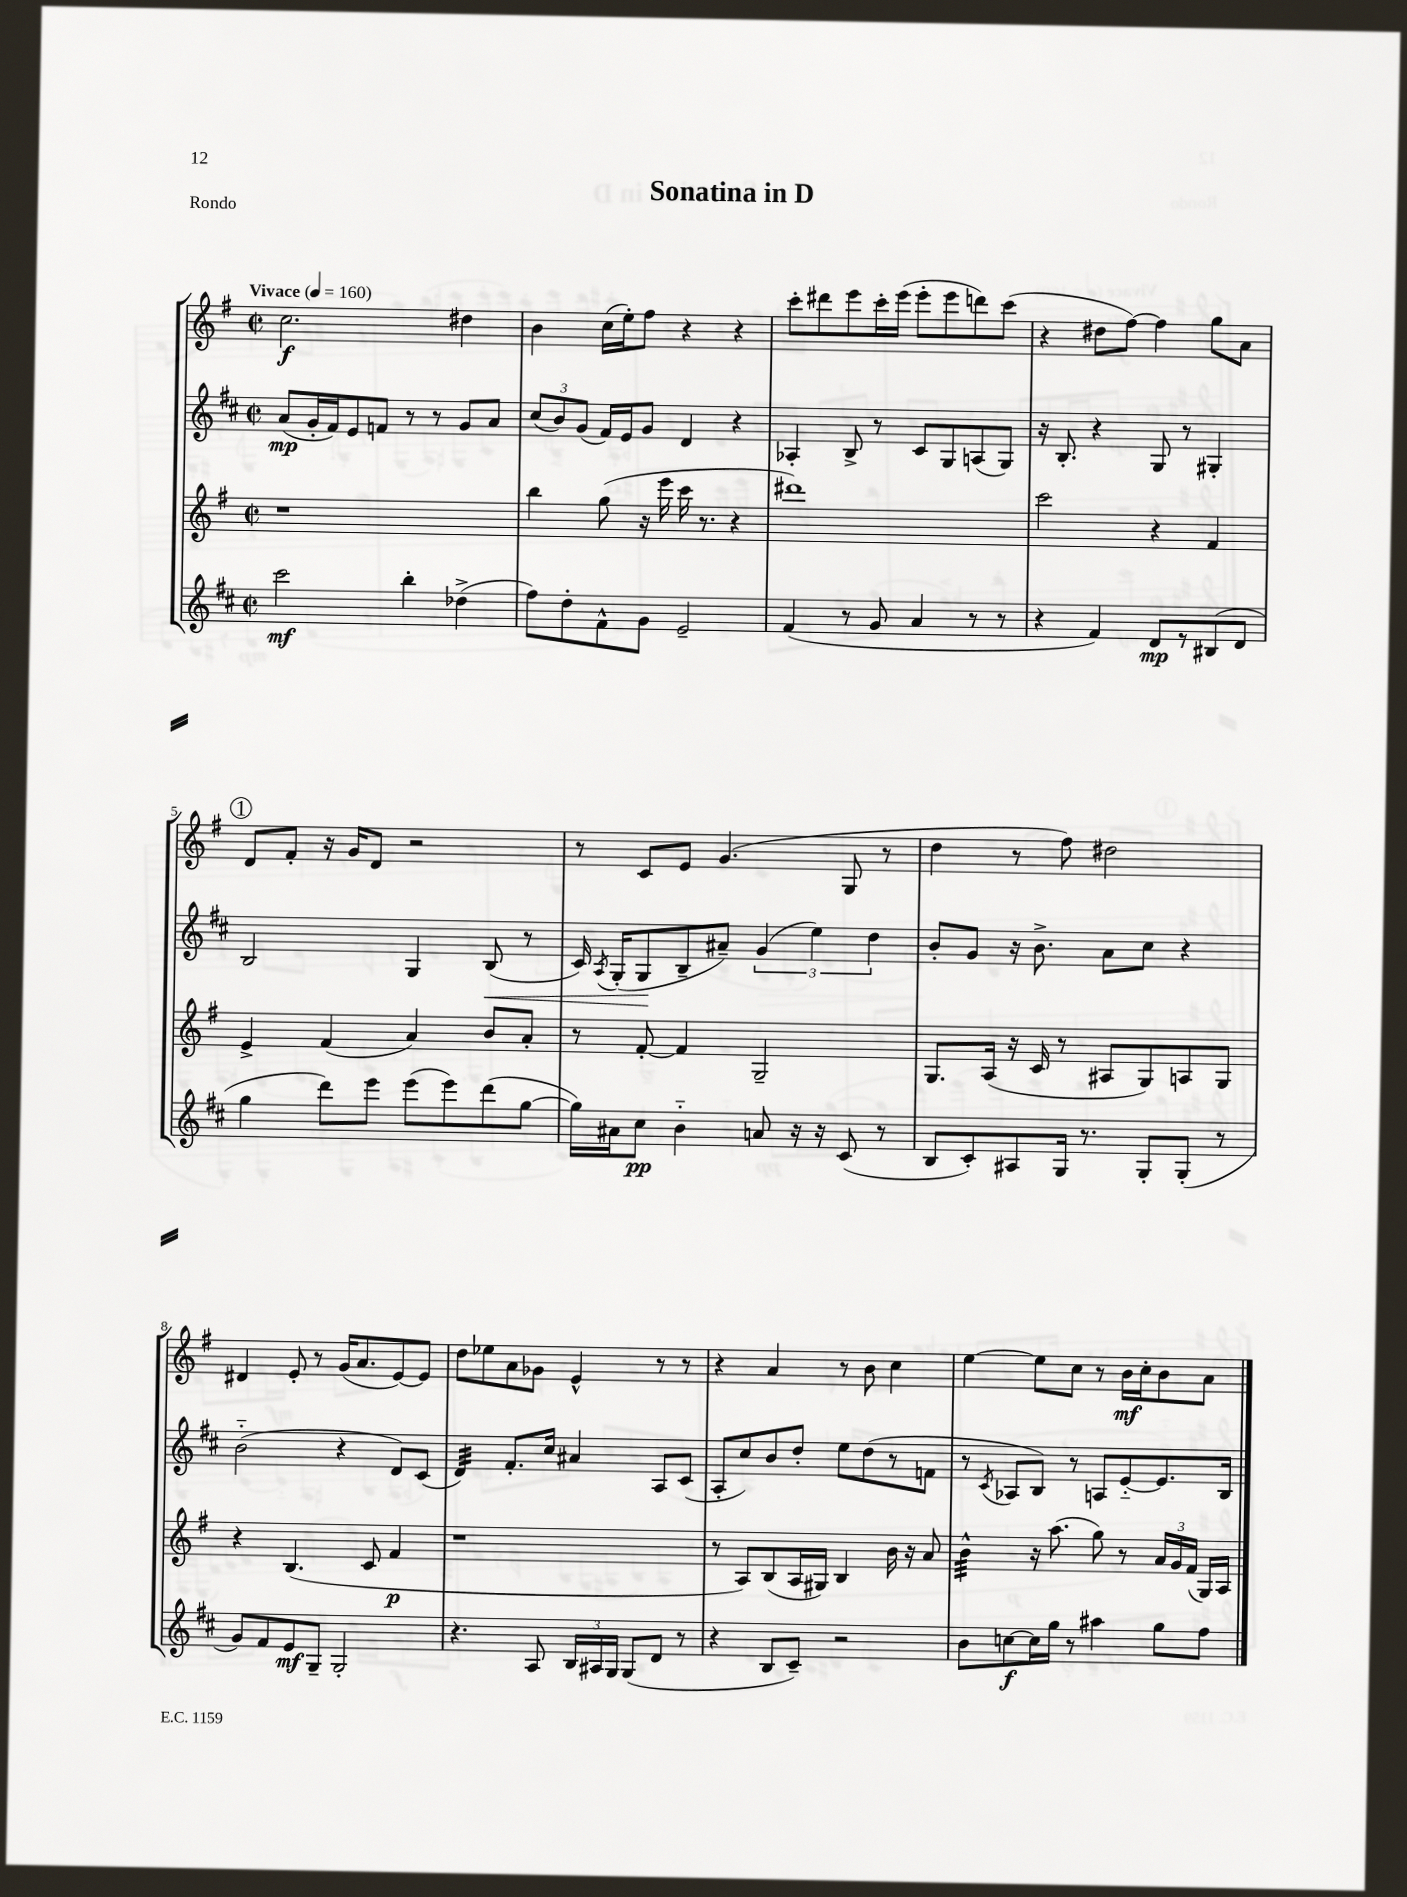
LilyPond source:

\header { title = "Sonatina in D" piece = "Rondo" }
<<
\new StaffGroup <<
\new Staff = "s0" {
    \clef treble \key g \major \defaultTimeSignature \time 2/2 \tempo "Vivace" 4 = 160
    \autoBeamOff c''2.\f dis''4 |
    b'4 c''16[( e''16-.) fis''8] r4 r4 |
    c'''8[-. dis'''8 e'''8 c'''16-. e'''16]( e'''8[-. e'''8 d'''8) c'''8]( |
    r4 dis''8[ fis''8]~) fis''4 g''8[ a'8] |
    \mark \markup { \circle "1" } d'8[ fis'8]-. r16 g'16[ d'8] r2 |
    r8 c'8[ e'8] g'4.( g8 r8 |
    d''4 r8 fis''8) dis''2 |
    dis'4 e'8-. r8 g'16[( a'8. e'8~) e'8] |
    d''8[ ees''8 a'8 ges'8] e'4-^ r8 r8 |
    r4 a'4 r8 b'8 c''4 |
    e''4~ e''8[ c''8] r8 b'16[\mf c''16-. b'8 a'8] \bar "|." |
}
\new Staff = "s1" {
    \clef treble \key d \major \defaultTimeSignature \time 2/2
    \autoBeamOff a'8[\mp( g'16-. fis'16) e'8 f'8] r8 r8 g'8[ a'8] |
    \tuplet 3/2 { cis''8[( b'8) g'8]( } fis'16[) e'16 g'8] d'4 r4 |
    aes4-. b8-> r8 cis'8[ g8 a8( g8]) |
    r16 b8.-. r4 g8 r8 gis4-. |
    \mark \markup { \circle "1" } b2 g4 b8\<( r8 |
    cis'16) \acciaccatura { a8 } g16[-.( g8\! b8-- ais'8]--) \tuplet 3/2 { g'4( e''4) d''4 } |
    b'8[-. g'8] r16 b'8.-> a'8[ cis''8] r4 |
    b'2-_( r4 d'8[) cis'8]( |
    d'4:32) fis'8.[-. cis''16] ais'4 a8[ cis'8]( |
    a8[-. cis''8) b'8 d''8]-. e''8[ d''8( r8 f'8] |
    r8 \acciaccatura { cis'8 } aes8[ b8]) r8 a8[ e'8~-_ e'8. b16] \bar "|." |
}
\new Staff = "s2" {
    \clef treble \key g \major \defaultTimeSignature \time 2/2
    \autoBeamOff r1 |
    b''4 g''8( r16 e'''16 c'''16 r8. r4 |
    dis'''1) |
    c'''2 r4 fis'4 |
    \mark \markup { \circle "1" } e'4-> fis'4( a'4) b'8[ a'8]-. |
    r8 fis'8~-. fis'4 g2-- |
    g8.[ a16]( r16 c'16 r8 ais8[ g8) a8 g8] |
    r4 b4.( c'8 fis'4\p |
    r1 |
    r8 a8[) b8( a16 gis16]) b4 b'16 r16 a'8 |
    b'4:32-^ r16 a''8.( g''8) r8 \tuplet 3/2 { a'16[ g'16 fis'16]( } g16[) a16] \bar "|." |
}
\new Staff = "s3" {
    \clef treble \key d \major \defaultTimeSignature \time 2/2
    \autoBeamOff cis'''2\mf b''4-. des''4->( |
    fis''8[) d''8-. fis'8-^ g'8] e'2-- |
    fis'4( r8 g'8 a'4 r8 r8 |
    r4 fis'4) d'8[\mp r8 bis8( d'8] |
    \mark \markup { \circle "1" } g''4 d'''8[) e'''8] e'''8[( e'''8) d'''8( g''8]~ |
    g''16[) ais'16 cis''8]\pp b'4-_ a'8 r16 r16 cis'8( r8 |
    b8[ cis'8-.) ais8 g16] r8. g8[-. g8]-.( r8 |
    g'8[) fis'8 e'8\mf g8]-- g2-. |
    r4. a8 \tuplet 3/2 { b16[ ais16 g16] } g8[( d'8] r8 |
    r4 b8[ cis'8]--) r2 |
    b'8[ c''8~\f c''16 g''16] r8 ais''4 g''8[ fis''8] \bar "|." |
}
>>
>>
